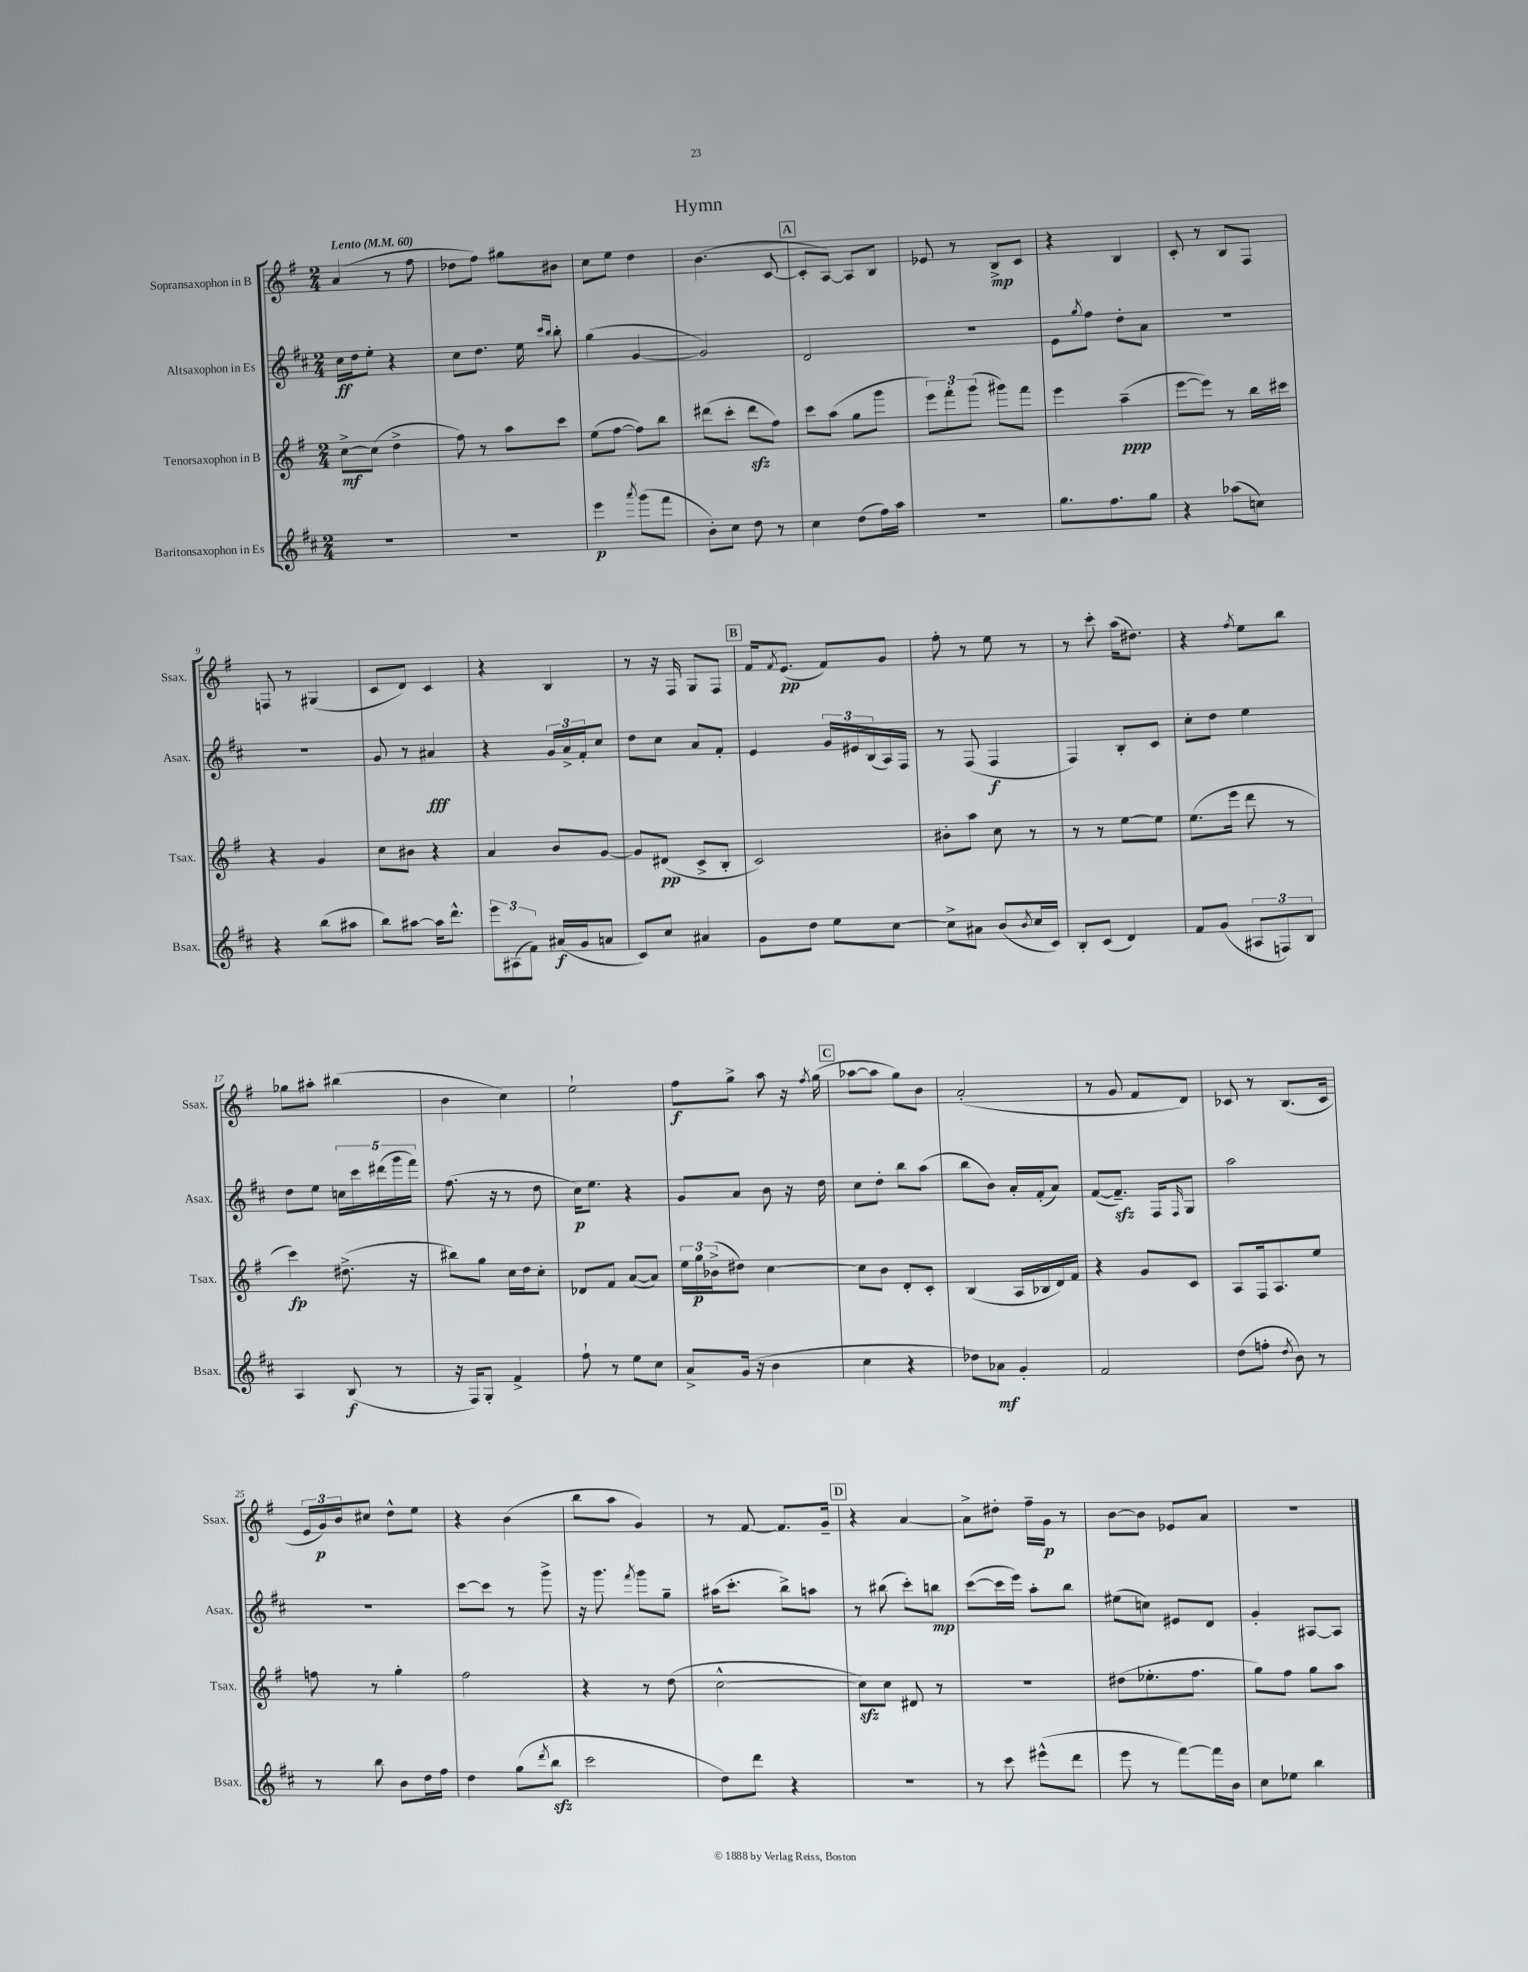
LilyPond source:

\header { title = "Hymn" }
<<
\new StaffGroup <<
\new Staff = "s0" \with { instrumentName = "Sopransaxophon in B" shortInstrumentName = "Ssax." } {
    \clef treble \key g \major \numericTimeSignature \time 2/4 \tempo "Lento" 4 = 60
    a'4( r8 fis''8 |
    des''8 fis''8) gis''8 bis'8 |
    c''8 e''8 d''4 |
    b'4.( c'8~ |
    \mark \markup { \box "A" } c'8-. a8~) a8 b8 |
    ees'8 r8 b8->\mp c'8 |
    r4 b4 |
    c'8-. r8 b8 fis8 |
    f8 r8 gis4( |
    c'8 d'8) c'4 |
    r4 b4 |
    r8 r16 fis16 g8 fis8 |
    \mark \markup { \box "B" } fis'16 \acciaccatura { fis'8 } e'8.\pp( fis'8) g'8 |
    fis''8-. r8 e''8 r8 |
    r8 c'''8-. a''16( dis''8.) |
    r4 \acciaccatura { fis''8 } e''8 b''8 |
    ges''8 ais''8-. bis''4( |
    b'4 c''4) |
    e''2-! |
    fis''8\f g''8-> a''8 r16 \acciaccatura { fis''8 } g''16( |
    \mark \markup { \box "C" } aes''8~ aes''8 g''8) b'8 |
    a'2-.( |
    r8 g'8 fis'8 d'8) |
    ces'8 r8 b8.( ces'16 |
    \tuplet 3/2 { e'16 g'16\p) b'16 } cis''8 d''8-^ e''8 |
    r4 b'4( |
    b''8 a''8 g'4) |
    r8 fis'8~ fis'8. g'16-- |
    \mark \markup { \box "D" } r4 a'4~ |
    a'8-> dis''8-. fis''16-- g'16\p r8 |
    b'8~ b'8 ees'8 a'8 |
    r2 \bar "|." |
}
\new Staff = "s1" \with { instrumentName = "Altsaxophon in Es" shortInstrumentName = "Asax." } {
    \clef treble \key d \major \numericTimeSignature \time 2/4
    cis''16\ff d''16 e''8-. r4 |
    cis''8 d''8. e''16 \grace { cis'''16 b''16 } b''8-. |
    g''4( g'4~ |
    g'2) |
    \mark \markup { \box "A" } d'2 |
    r2 |
    e'8 \acciaccatura { g''8 } fis''8 d''8-. a'8 |
    r2 |
    r2 |
    g'8 r8 ais'4\fff |
    r4 \tuplet 3/2 { g'16 a'16-> fis'16-. } cis''8 |
    d''8 cis''8 a'8 fis'8-. |
    \mark \markup { \box "B" } e'4 \tuplet 3/2 { g'16 eis'16 b16( } a16) fis16 |
    r8 fis8( fis4\f |
    fis4) b8-. cis'8 |
    cis''8-. d''8 e''4 |
    d''8 e''8 \tuplet 5/4 { c''16 cis'''16 dis'''16( g'''16 fis'''16) } |
    fis''8.( r16 r8 d''8 |
    cis''16\p) e''8. r4 |
    g'8 a'8 b'8 r16 d''16 |
    \mark \markup { \box "C" } cis''8 d''8-. b''8 a''8( |
    b''8 b'8) a'16-. fis'16-.( a'8) |
    fis'8~( fis'8.--\sfz) fis16 \grace { fis16 } g8 |
    a''2 |
    R2 |
    cis'''8~ cis'''8 r8 g'''8-> |
    r16 g'''8. \acciaccatura { fis'''8 } g'''8 g''8-- |
    ais''16( cis'''8.-. b''8->) a''8 |
    \mark \markup { \box "D" } r8 bis''8( cis'''8-.) b''8\mp |
    cis'''8~( cis'''16 e'''16) a''8-. b''8 |
    eis''8( c''8) eis'8 d'8 |
    g'4-. ais8~ ais8 \bar "|." |
}
\new Staff = "s2" \with { instrumentName = "Tenorsaxophon in B" shortInstrumentName = "Tsax." } {
    \clef treble \key g \major \numericTimeSignature \time 2/4
    c''8~->\mf c''8( d''4-> |
    fis''8) r8 a''8 c'''8 |
    e''8( fis''8~ fis''8) b''8 |
    dis'''8( c'''8-. dis'''8\sfz fis''8) |
    \mark \markup { \box "A" } c'''8 a''8( g''8 g'''8 |
    \tuplet 3/2 { e'''8) fis'''8-. g'''8( } gis'''8) fis'''8 |
    e'''4 a''4--\ppp( |
    e'''8~ e'''8) r8 b''16 cis'''16 |
    r4 g'4 |
    c''8 bis'8 r4 |
    a'4 b'8 g'8~ |
    g'8 dis'8\pp( c'8-> b8-. |
    \mark \markup { \box "B" } c'2) |
    bis'8-. a''8 c''8 r8 |
    r8 r8 e''8~ e''8 |
    e''8.( e'''16 d'''8 r8 |
    c'''4\fp) dis''8.->( r16 |
    bis''8) g''8 c''16 d''16 c''8-. |
    des'8 fis'8 a'8~( a'8) |
    \tuplet 3/2 { e''16 g''16\p bes'16->( } dis''8) c''4~ |
    \mark \markup { \box "C" } c''8 b'8 d'8-. c'8-. |
    b4( a16 bes16 d'16) fis'16 |
    r4 g'8 c'8 |
    a8 fis16 a8. e''8 |
    f''8 r8 g''4-. |
    fis''2 |
    r4 r8 d''8( |
    c''2~-^ |
    \mark \markup { \box "D" } c''8\sfz) c''8 dis'8 r8 |
    R2 |
    dis''8( ees''8.-. fis''8. |
    g''8) fis''8 g''8 a''8 \bar "|." |
}
\new Staff = "s3" \with { instrumentName = "Baritonsaxophon in Es" shortInstrumentName = "Bsax." } {
    \clef treble \key d \major \numericTimeSignature \time 2/4
    R2 |
    R2 |
    e'''4\p \acciaccatura { a'''8 } g'''8( fis'''8 |
    b'8-.) cis''8 d''8 r8 |
    \mark \markup { \box "A" } cis''4 d''8( fis''16) a''16 |
    R2 |
    g''8. fis''8. g''8 |
    r4 aes''8( c''8) |
    r4 b''8( ais''8 |
    b''8) ais''8~ ais''16 d'''8.-^ |
    \tuplet 3/2 { e'''8 ais8( fis'8) } ais'16\f( g'16 a'8 |
    cis'8) cis''8 ais'4 |
    \mark \markup { \box "B" } g'8 d''8 e''8 cis''8~ |
    cis''8-> ais'8 b'8( \acciaccatura { b'8 } cis''16 cis'16) |
    b8-. cis'8( d'4) |
    fis'8 g'8( \tuplet 3/2 { ais8 f8) b8 } |
    a4 b8\f( r8 |
    r16 fis16) g8-. fis'4-> |
    fis''8-! r8 e''8 cis''8 |
    a'8-> g'16( r16 b'4 |
    \mark \markup { \box "C" } cis''4 r4 |
    des''8) aes'8\mf g'4-. |
    fis'2 |
    d''8( f''8-. \acciaccatura { d''8 } b'8) r8 |
    r8 b''8 b'8 d''16 fis''16 |
    d''4 g''8( \acciaccatura { d'''8 } b''8\sfz |
    cis'''2 |
    d''8) d'''8 r4 |
    \mark \markup { \box "D" } r2 |
    r8 cis'''8 eis'''8-^( d'''8 |
    e'''8 r8 fis'''8~) fis'''16 b'16 |
    cis''8 ees''8 b''4 \bar "|." |
}
>>
>>
